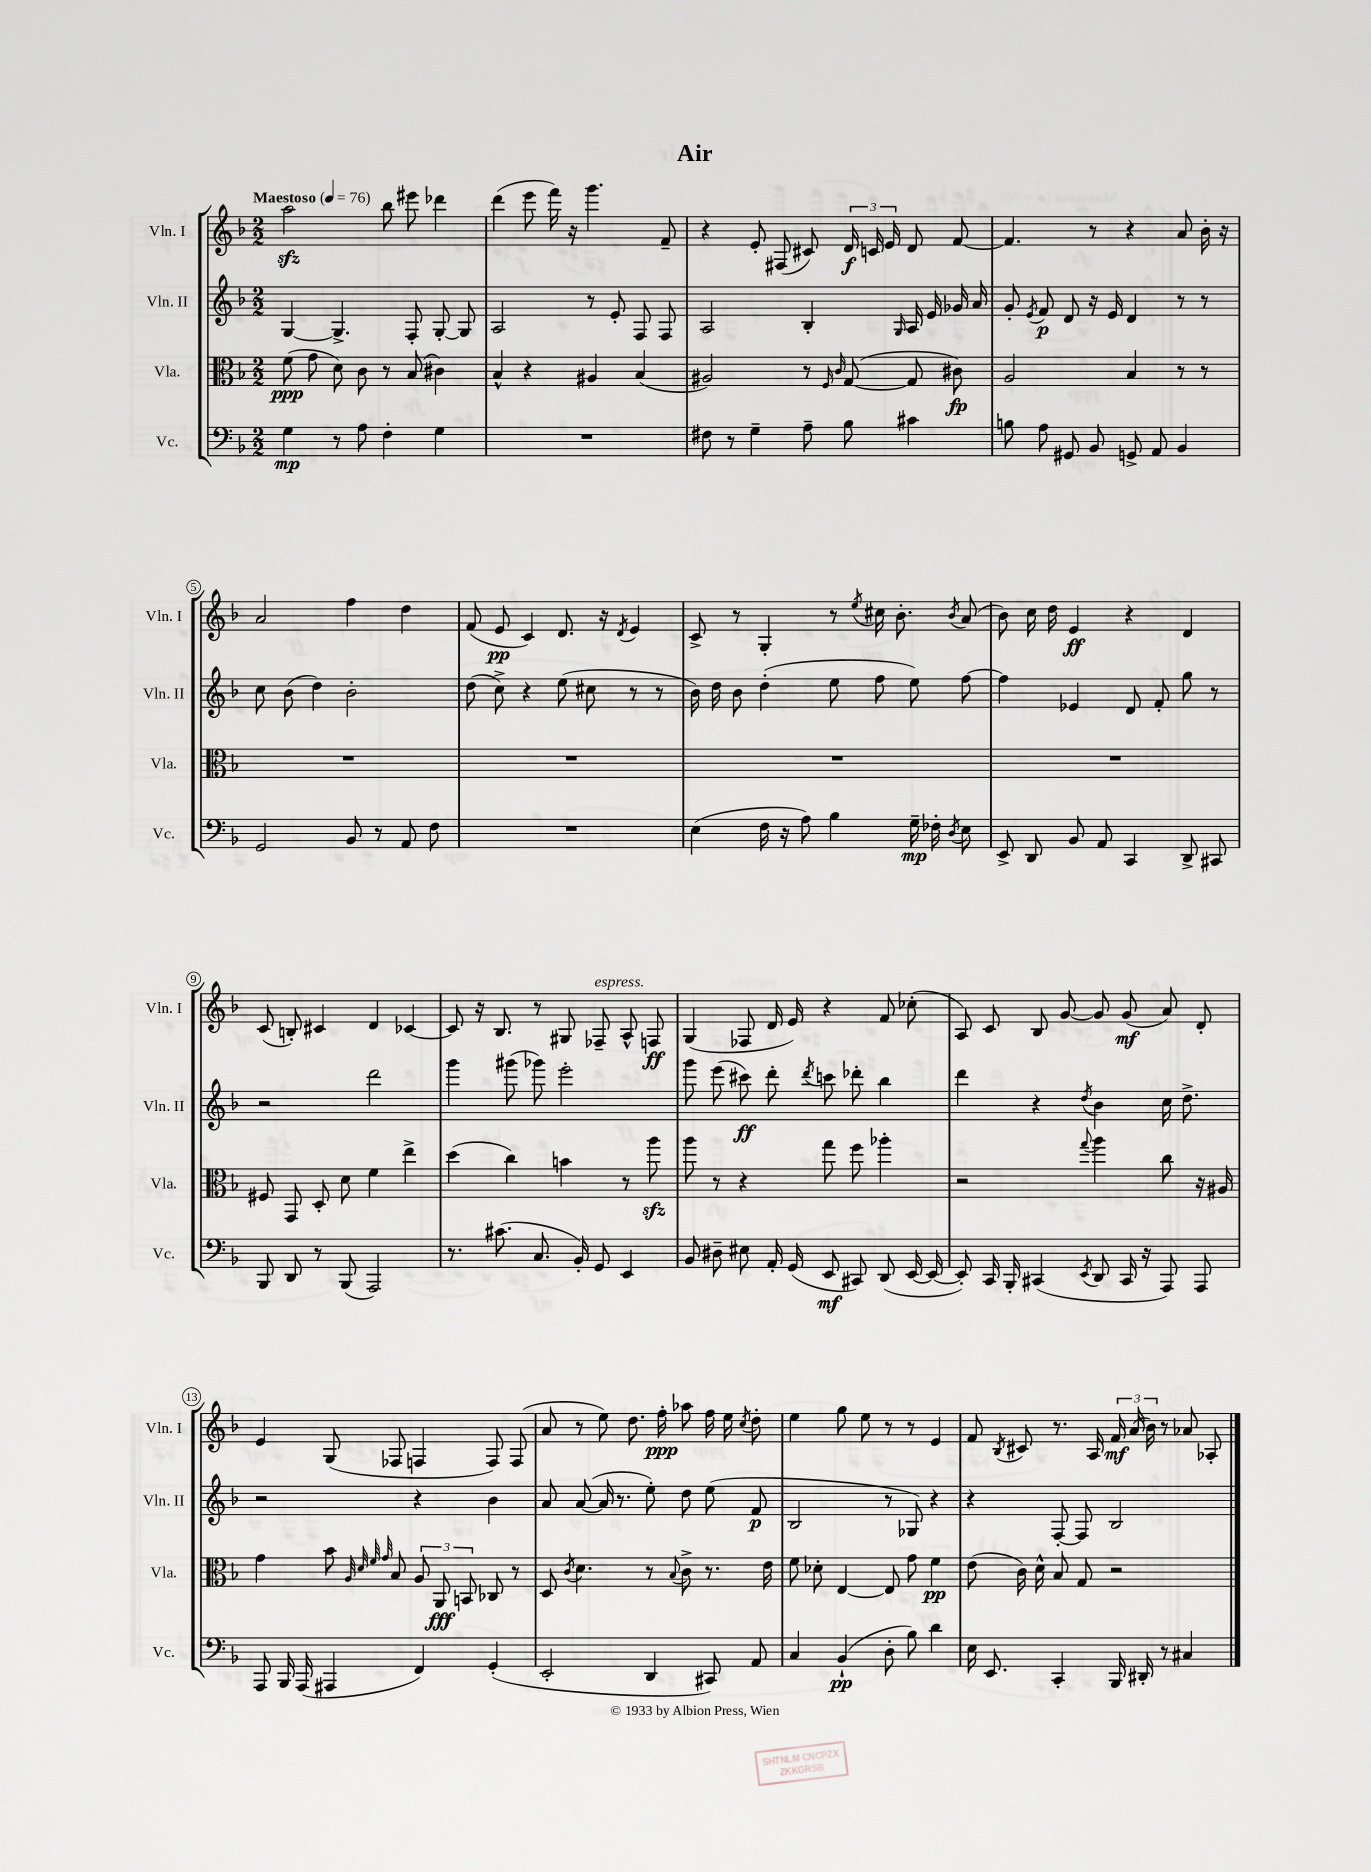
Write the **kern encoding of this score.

**kern	**kern	**kern	**kern
*staff4	*staff3	*staff2	*staff1
*clefF4	*clefC3	*clefG2	*clefG2
*k[b-]	*k[b-]	*k[b-]	*k[b-]
*M2/2	*M2/2	*M2/2	*M2/2
*MM76	*MM76	*MM76	*MM76
4G\	(8f\	[4G/	2aa\
.	8g\	.	.
8r	8d\)	4.G^/]	.
8A\	8c\	.	.
4F'\	8r	.	8bb-\
.	(8B-/	8F'/	8eee#\
4G\	4c#\)	[8G'/	4ddd-\
.	.	8G/]	.
=	=	=	=
1r	4B-^^/	2A/	(4ddd\
.	4r	.	8eee\
.	.	.	16fff\)
.	.	.	16r
.	4A#/	8r	4.ggg\
.	.	8e'/	.
.	(4B-/	8F/	.
.	.	8F/	8f~/
=	=	=	=
8F#\	2A#/)	2A/	4r
8r	.	.	.
4G~\	.	.	8e'/
.	.	.	(8F#/
8A~\	8r	4B-'/	8c#/)
.	16qqF/	.	.
.	16qqc/	.	.
8B-\	([8G/	.	24d/
.	.	.	24c/
.	.	.	24e/
.	.	16qqG/	.
4c#\	8G/]	16A/	8d/
.	.	16e/	.
.	8c#\)	16g-/	[8f/
.	.	16a/	.
=	=	=	=
8B\	2A/	8g'/	4.f/]
.	.	8qe/	.
8A\	.	8f/	.
8GG#/	.	8d/	.
8BB-/	.	16r	8r
.	.	16e/	.
8GG^/	4B-/	4d/	4r
8AA/	.	.	.
4BB-/	8r	8r	8a/
.	8r	8r	16b-'\
.	.	.	16r
=	=	=	=
2GG/	1r	8cc\	2a/
.	.	(8b-\	.
.	.	4dd\)	.
8BB-/	.	2b-'\	4ff\
8r	.	.	.
8AA/	.	.	4dd\
8F\	.	.	.
=	=	=	=
1r	1r	(8dd\	(8f/
.	.	8cc^\)	8e/
.	.	4r	4c/)
.	.	(8ee\	8.d/
.	.	8cc#\	.
.	.	.	16r
.	.	.	8qd/
.	.	8r	4e/
.	.	8r	.
=	=	=	=
(4E\	1r	16b-\)	8c^/
.	.	16dd\	.
.	.	8b-\	8r
16F\	.	(4dd'\	4G'/
16r	.	.	.
8A\)	.	.	.
4B-\	.	8ee\	8r
.	.	.	8qee/
.	.	8ff\	16cc#\
.	.	.	8.b-'\
16G~\	.	8ee\)	.
16F-'\	.	.	.
8qD/	.	.	8qb-/
8E\	.	[8ff\	(8a/
=	=	=	=
8EE^/	1r	4ff\]	8b-\)
8DD/	.	.	16cc\
.	.	.	16dd\
8BB-/	.	4e-/	4e/
8AA/	.	.	.
4CC/	.	8d/	4r
.	.	8f'/	.
8DD^/	.	8gg\	4d/
8CC#/	.	8r	.
=	=	=	=
8BBB-/	8F#/	2r	(8c/
8DD/	8GG/	.	8B'/)
8r	8D'/	.	4c#/
(8BBB-/	8d\	.	.
2AAA/)	4f\	2ddd\	4d/
.	4ee^\	.	[4c-/
=	=	=	=
8.r	(4dd\	4ggg\	8c-/]
.	.	.	16r
(8.c#\	.	.	8.B-/
.	4cc\)	(8ggg#\	.
8.C/	.	8ggg-\)	8r
.	4b\	2eee'\	8G#/
16BB-'/)	.	.	.
8GG/	.	.	8F-~/
4EE/	8r	.	8A^^/
.	8aa\	.	8F/
=	=	=	=
8BB-/	8aa\	8ggg\	(4G/
8D#~\	8r	(8eee\	.
8E#\	4r	8ccc#\)	8F-/
16AA'/	.	8ddd'\	16d/
(16GG/	.	.	16e/)
.	.	8qddd/	.
8EE/	8gg\	8ccc\	4r
8CC#/)	8ff\	8ddd-'\	.
(8DD/	4aa-'\	4bb-\	8f/
[16EE/	.	.	(8cc-'\
16EE/_	.	.	.
=	=	=	=
8EE'/])	2r	4ddd\	8A/)
16CC/	.	.	8c/
16BBB-'/	.	.	.
(4CC#/	.	4r	8B-/
.	.	.	[8g/
8qEE/	8qqgg/	8qdd/	.
8DD/	4aa\	4b-\	8g/]
16CC#/	.	.	(8g/
16r	.	.	.
8AAA/)	8cc\	16cc\	8a/)
.	.	8.dd^\	.
8AAA/	16r	.	8d'/
.	16A#/	.	.
=	=	=	=
8AAA/	4g\	2r	4e/
16BBB-/	.	.	.
(16AAA/	.	.	.
4AAA#/	8b-\	.	(8G/
.	32qqA/	.	.
.	32qqd/	.	.
.	32qqf/	.	.
.	32qqg/	.	.
.	8B-/	.	8F-/
4FF/)	12A/	4r	4F/
.	12AA/	.	.
.	12BB/	.	.
(4GG'/	8C-/	4b-\	8F/)
.	8r	.	(8F/
=	=	=	=
2EE'/	8D/	8a/	8a/
.	8qc/	.	.
.	4.d\	([8a/	8r
.	.	16a/]	8ee\)
.	.	8.r	.
.	.	.	8.dd\
4DD/	8r	8ee'\)	.
.	.	.	16ff'\
.	8qqB-/	.	.
.	8c^\	8dd\	8aa-\
8CC#/)	8.r	(8ee\	16ff\
.	.	.	16ee\
.	.	.	8qcc/
8AA/	.	8f/	8dd'\
.	16e\	.	.
=	=	=	=
4C/	8f\	2B-/	4ee\
.	8d-'\	.	.
(4BB-`/	[4E/	.	8gg\
.	.	.	8ee\
8D'\	8E/]	8r	8r
8B-\)	8g\	8G-/)	8r
4d\	4f\	4r	4e/
=	=	=	=
16E\	(8e\	4r	8f/
8.EE/	.	.	.
.	.	.	8qB-/
.	16c\)	.	8c#/
.	16d^^\	.	.
4CC'/	8B-/	[8F'/	8.r
.	8G/	8F/]	.
.	.	.	16A/
16BBB-/	2r	2B-/	24f/
.	.	.	(24a/
16DD#'/	.	.	.
.	.	.	24b-\)
8r	.	.	8r
4C#/	.	.	8a-/
.	.	.	8A-'/
==	==	==	==
*-	*-	*-	*-
